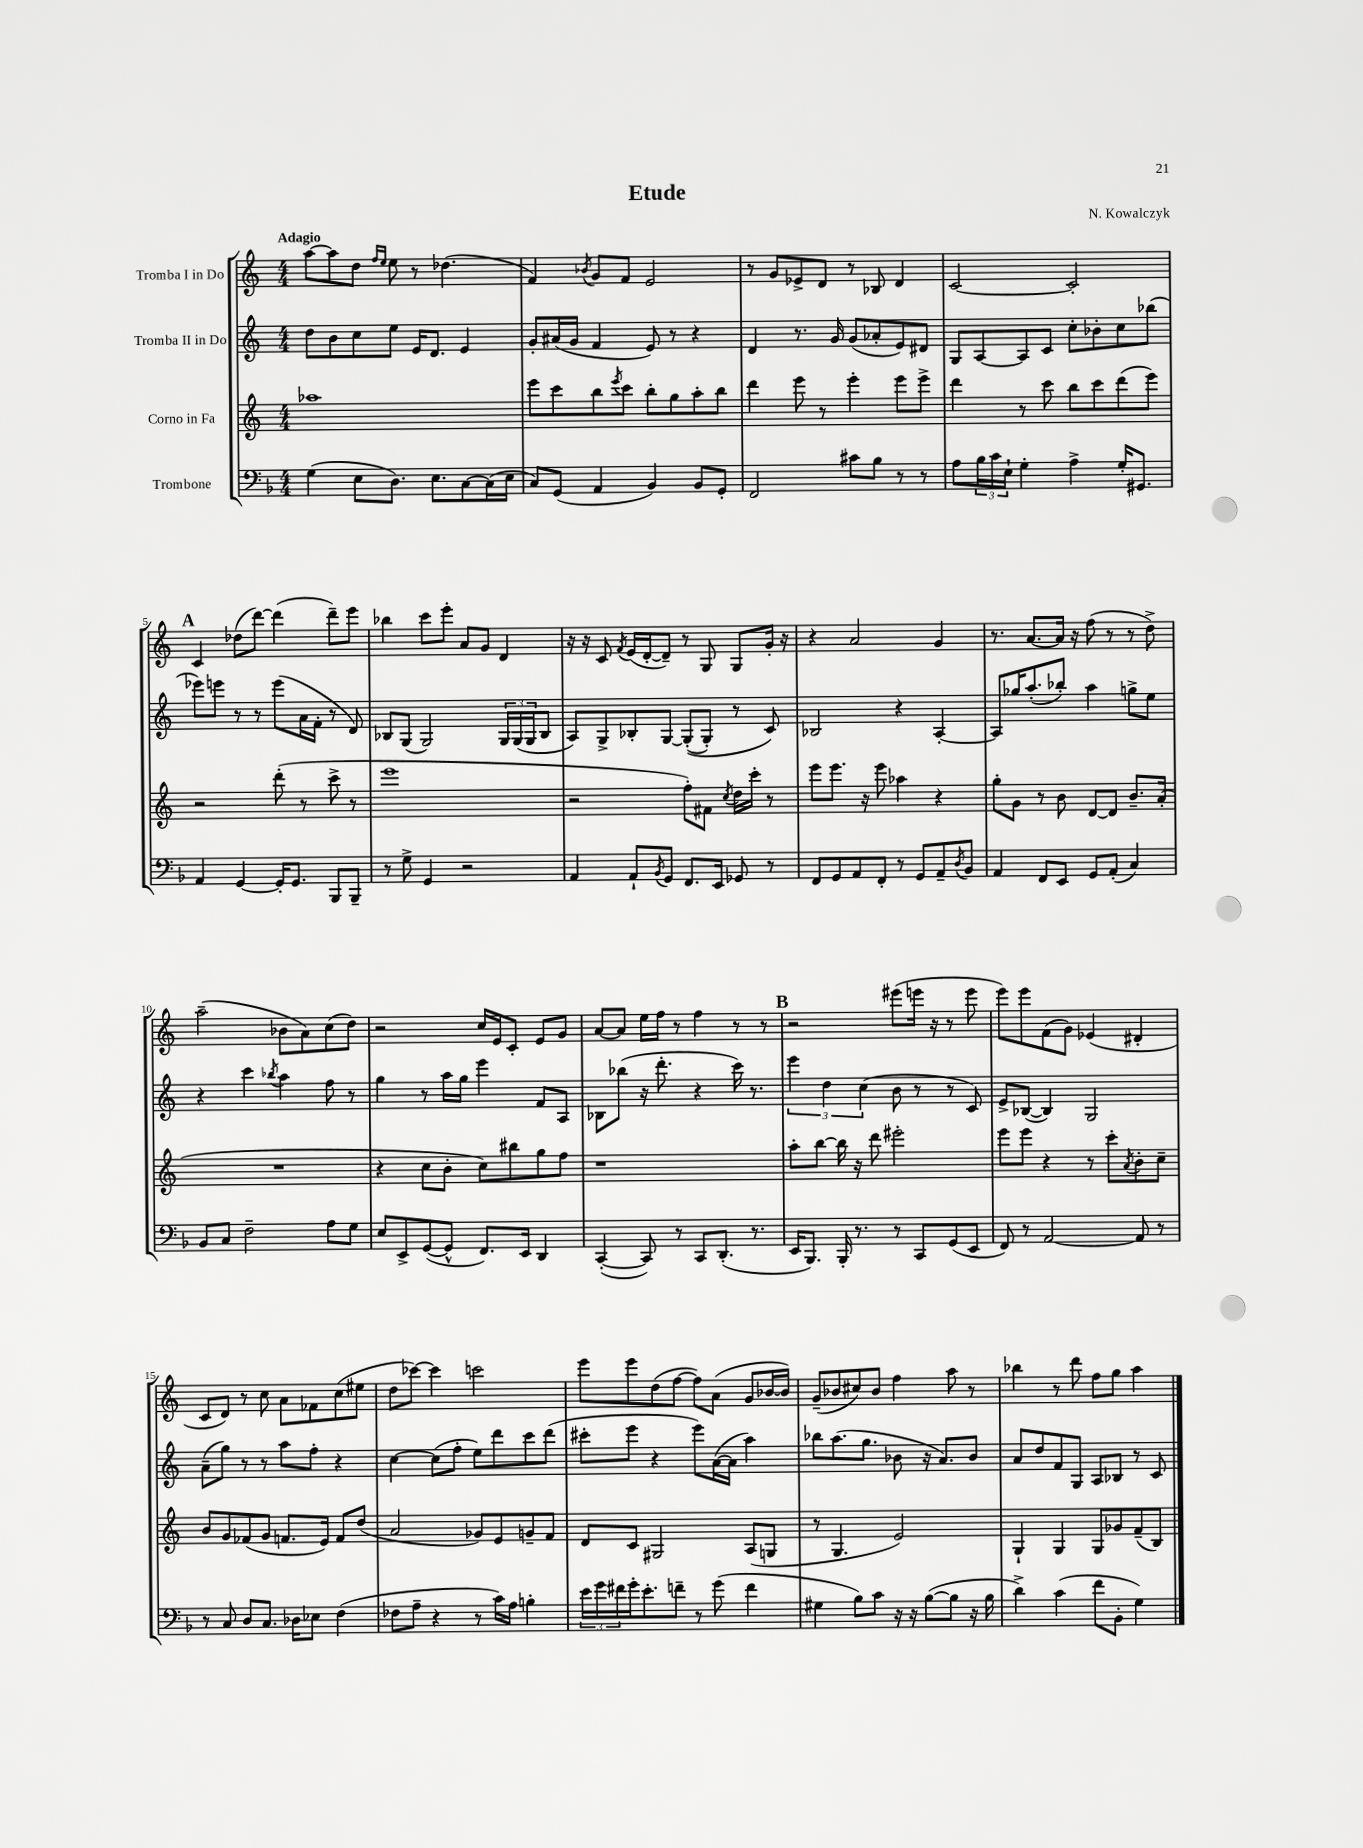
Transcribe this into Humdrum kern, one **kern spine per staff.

**kern	**kern	**kern	**kern
*part4	*part3	*part2	*part1
*staff4	*staff3	*staff2	*staff1
*I"Trombone	*I"Corno in Fa	*I"Tromba II in Do	*I"Tromba I in Do
*clefF4	*clefG2	*clefG2	*clefG2
*k[b-]	*k[]	*k[]	*k[]
*M4/4	*M4/4	*M4/4	*M4/4
=1	=1	=1	=1
!	!	!	!LO:TX:a:B:t=Adagio
(4G\	1aa-X	8dd\L	[8aa\L
.	.	8b\	8aa\]
8E\L	.	8cc\	8dd\J
.	.	.	16qqff/LL
.	.	.	16qqee/JJ
8.D\J)	.	8ee\J	8ee\
.	.	16e/KL	8r
8.E\L	.	8.d/J	.
.	.	.	(4.dd-X\
[8C\	.	4e/	.
(16C\L]	.	.	.
16E\JJ	.	.	.
=2	=2	=2	=2
8C/L)	8eee\L	8g'/L	4f/)
(8GG/J	8ccc\	(16a#X/L	.
.	.	16g/JJ	.
.	.	.	8qb-X/
4AA/	8bb\	4f/	8g/L
.	8qeee/	.	.
.	8ccc\J	.	8f/J
4BB-/)	8bb'\L	8e/)	2e/
.	8gg\	8r	.
8BB-/L	8aa'\	4r	.
8GG'/J	8bb\J	.	.
=3	=3	=3	=3
2FF/	4ddd\	4d/	8r
.	.	.	8g/L
.	8eee\	8.r	8e-X^/
.	8r	.	8d/J
.	.	16g/	.
8c#X\L	4eee'\	(8g/L	8r
8B-\J	.	8a-X'/	8B-X/
8r	8eee\L	8e/)	4d/
8r	8eee^\J	8d#X/J	.
=4	=4	=4	=4
8A\L	4ddd\	8G/L	[2c/
24B-\L	.	[8A/	.
24c\	.	.	.
24E`\JJ	.	.	.
4G'\	8r	8A/]	.
.	8ccc\	8c/J	.
4A^\	8bb\L	8cc'\L	2c'/]
.	8ccc\	8b-X'\	.
16G'/KL	(8ddd\	8cc\	.
8.GG#X/J	.	.	.
.	8eee\J)	(8bb-X\J	.
!!LO:LB:g=z
!!LO:REH:place=s1:t=A
=5	=5	=5	=5
4AA/	2r	8eee-X\L)	4c/
.	.	8eeen\J	.
[4GG/	.	8r	(8dd-X\L
.	.	8r	[8ddd\J)
16GG'/KL]	(8ddd'\	(8eee\L	(4ddd\]
8.GG/J	.	.	.
.	8r	16a\L	.
.	.	16f'\JJ	.
8BBB-/L	8ccc^\	8r	8ddd~\L)
8BBB-~/J	8r	8d/)	8eee\J
=6	=6	=6	=6
8r	1eee	8B-X/L	4bb-X\
8G^\	.	(8G/J	.
4GG/	.	2G/)	8ccc\L
.	.	.	8eee'\J
2r	.	.	8a/L
.	.	.	8g/J
.	.	24G/LL	4d/
.	.	(24G/	.
.	.	24G/J	.
.	.	8B-/J	.
=7	=7	=7	=7
4AA/	2r	8A/L)	16r
.	.	.	16r
.	.	8G^/	8c/
.	.	.	8qf/
8AA`/L	.	8B-X'/	(16e/LL
.	.	.	[16d'/J
8qBB-/	.	.	.
8GG/J	.	[8G/J	8d~/J])
8.FF/L	8ff'\L)	((8G'/L]	8r
.	8f#X\J	8G'/J)	8G/
16EE/Jk	.	.	.
.	8qcc/	.	.
8GG-X/	16dd\LL	8r	8G/L
.	16ccc'\JJ	.	.
8r	8r	8c/)	16g'/Jk
.	.	.	16r
=8	=8	=8	=8
8FF/L	8eee\L	2B-X/	4r
8GG/	8.eee\J	.	.
8AA/	.	.	2a/
.	16r	.	.
8FF'/J	8eee\	.	.
8r	4aa-X\	4r	.
8GG/L	.	.	.
8AA~/	4r	[4A'/	4g/
8qD/	.	.	.
8BB-/J	.	.	.
=9	=9	=9	=9
4AA/	8gg'\L	8A/L]	8.r
.	8g\J	16gg-X/K	.
.	.	(8.aa'/	[8.a/L
8FF/L	8r	.	.
8EE/J	8b\	8bb-X'/J)	16a/Jk]
.	.	.	16r
8GG/L	[8d/L	4aa\	(8ff\
(8AA'/J	8d/J]	.	8r
4C/)	8.b~/L	8ggn^\L	8r
.	.	8ee\J	8dd^\)
.	(16a'/Jk	.	.
!!LO:LB:g=z
=10	=10	=10	=10
8BB-/L	1r	4r	(2aa~\
8C/J	.	.	.
2F~\	.	4ccc\	.
.	.	8qbb-X/	.
.	.	4aa\	8b-X\L
.	.	.	8a\)
8A\L	.	8ff\	(8cc\
8G\J	.	8r	8dd\J)
=11	=11	=11	=11
8E/L	4r	4gg\	2r
8EE^/	.	.	.
([8GG/	8cc\L	8r	.
8GG^^/J]	8b'\J	16aa\LL	.
.	.	16gg\JJ	.
8.FF/L)	8cc\L)	4eee\	16cc/LL
.	.	.	16e/J
.	8bb#X\	.	8c'/J
16EE/Jk	.	.	.
4DD/	8gg\	8f/L	8e/L
.	8ff\J	8A/J	8g/J
=12	=12	=12	=12
([4CC'/	1r	8B-X\L	[8a/L
.	.	(8bb-X\J	8a/J]
8CC/])	.	16r	16ee\LL
.	.	8.ddd'\	16ff\JJ
8r	.	.	8r
8CC/L	.	4r	4ff\
(8.DD'/J	.	.	.
.	.	16ccc\)	8r
8.r	.	8.r	.
.	.	.	8r
!!LO:REH:place=s1:t=B
=13	=13	=13	=13
16EE/KL	8aa'\L	6eee\	2r
8.BBB-/J)	.	.	.
.	[8bb\J	.	.
.	.	6dd\	.
16BBB-'/	16bb\]	.	.
8.r	16r	.	.
.	.	(6cc\	.
.	8ddd\	.	.
8r	2eee#X'\	8b\	(8eee#X\L
8CC/L	.	8r	16eeen\Jk
.	.	.	16r
(8GG/	.	8r	8r
8EE/J	.	8c/)	8eee\
=14	=14	=14	=14
8FF/)	8eee\L	8e^/L	8eee\L)
8r	8eee\J	([8B-X/J	8eee\
[2AA/	4r	4B-/])	(8f\
.	.	.	8g\J)
.	8r	2G/	(4e-X/
.	8ccc'\L	.	.
.	8qa/	.	.
8AA/]	8b'\	.	4d#X'/
8r	8cc~\J	.	.
!!LO:LB:g=z
=15	=15	=15	=15
8r	8b/L	(8a~\L	8c/L
8C/	8g/	8gg\J)	8d/J)
8D/L	(8f-X/	8r	8r
8.C/J	8g/J	8r	8cc\
.	8.fn/L	8aa\L	8a\L
16D-X\KL	.	.	.
8E-X\J	.	8ff'\J	8f-X\
.	16e/Jk)	.	.
(4F\	8f/L	4r	(8cc\
.	(8dd/J	.	8ee#X\J
=16	=16	=16	=16
8F-X\L	2a/	[4cc\	8dd\L
8A~\J	.	.	[8ccc-X\J)
4r	.	(8cc\L]	4ccc-\]
.	.	8ff'\J	.
8r	8g-X/L)	8ee\L)	2cccn\
16c\LL)	8e/	8ddd\	.
16A\JJ	.	.	.
4Bn'\	8gn~/	8ccc\	.
.	8f/J	(8ddd\J	.
=17	=17	=17	=17
24e\LL	8d/L	8ccc#X'\L	8eee\L
24g\	.	.	.
24f#X\	.	.	.
16g'\J	8c/J	8eee\J	8eee\
8.e'\	.	.	.
.	2G#X/	4r	(8dd\
8fn~\J	.	.	[8ff\J
8r	.	8eee\L)	8ff\L])
(8g\	.	([16a\L	(8a\J
.	.	16a\JJ]	.
4f\	(8A/L	4aa\)	8g/L
.	8Gn/J	.	[16b-X/L
.	.	.	16b-/JJ])
=18	=18	=18	=18
4G#X\	8r	8bb-X\L	(8g~/L
.	4.G/	(8.aa\	8b-X/
8B-\L)	.	.	8cc#X/)
.	.	8.gg\J	.
8c\J	.	.	8b-/J
16r	2e/)	8b-X\	4ff\
16r	.	.	.
([8B-\L	.	16r	.
.	.	8.a/L)	.
8B-\J]	.	.	8aa\
16r	.	8b-/J	8r
16B-\	.	.	.
=19	=19	=19	=19
4d^\)	4G`/	8a/L	4bb-X\
.	.	8dd/	.
(4c\	4G/	8f/	8r
.	.	8G/J	8ddd\
8f\L	8G/L	8A/L	8ff\L
8BB-'\J	8g-X/	8B-X/J	8gg\J
4G\)	(8f~/	8r	4aa\
.	8B/J)	8c/	.
==	==	==	==
*-	*-	*-	*-
